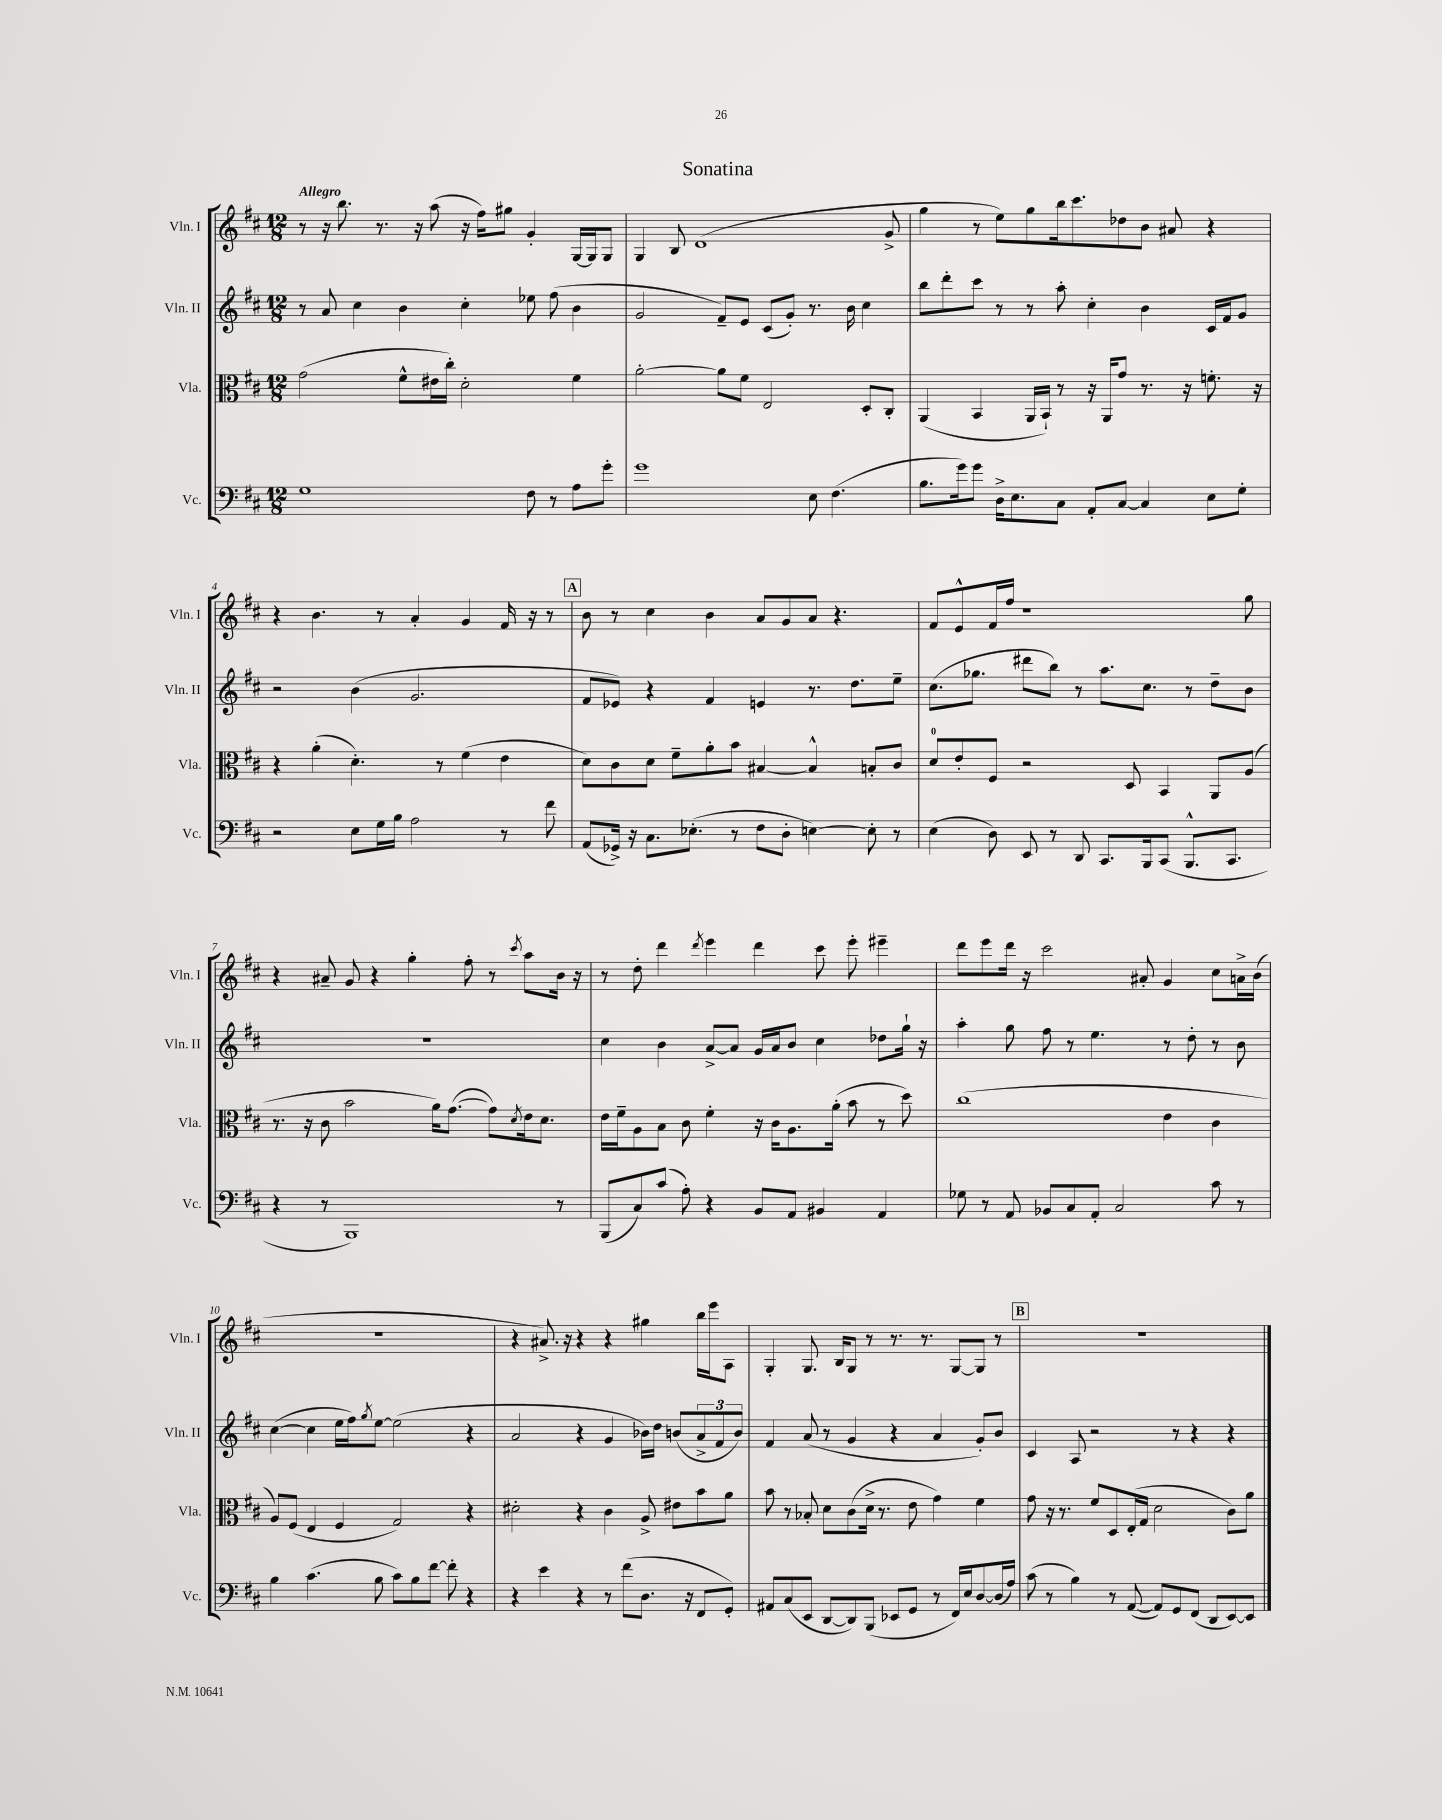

**kern	**kern	**kern	**kern
*part4	*part3	*part2	*part1
*staff4	*staff3	*staff2	*staff1
*I"Vc.	*I"Vla.	*I"Vln. II	*I"Vln. I
*I'Vc.	*I'Vla.	*I'Vln. II	*I'Vln. I
*clefF4	*clefC3	*clefG2	*clefG2
*k[f#c#]	*k[f#c#]	*k[f#c#]	*k[f#c#]
*M12/8	*M12/8	*M12/8	*M12/8
=1	=1	=1	=1
!	!	!	!LO:TX:a:B:t=Allegro
1G	(2g\	8r	8r
.	.	8a/	16r
.	.	.	8.bb\
.	.	4cc#\	.
.	.	.	8.r
.	8f#^^\L	4b\	.
.	.	.	16r
.	16e#X\L	.	(8aa\
.	16cc#'\JJ)	.	.
.	2d'\	4cc#'\	16r
.	.	.	16ff#\KL)
.	.	.	8gg#X\J
8F#\	.	8ee-X\	4g'/
8r	.	(8ff#\	.
8A\L	4f#\	4b\	[16G/LL
.	.	.	16G/J]
8g'\J	.	.	8G/J
=2	=2	=2	=2
1g	[2a'\	2g/	4G/
.	.	.	8B/
.	.	.	(1d
.	8a\L]	8f#~/L)	.
.	8f#\J	8e/J	.
.	2E/	(8c#/L	.
.	.	8g'/J)	.
8E\	.	8.r	.
(4.F#\	.	.	.
.	.	16b\	.
.	8D'/L	4cc#\	.
.	8C#'/J	.	8g^/
=3	=3	=3	=3
8.B\L	(4AA/	8bb\L	4gg\
.	.	8ddd'\	.
16g\k)	.	.	.
8g\J	4BB/	8ccc#\J	8r
16D^\KL	.	8r	8ee\L)
8.E\	.	.	.
.	16AA/LL	8r	8gg\
.	16BB`/JJ)	.	.
8C#\J	8r	8aa'\	16bb\k
.	.	.	8.ccc#\
8AA'/L	16r	4cc#'\	.
.	16AA/KL	.	.
[8C#/J	8g/J	.	8dd-X\
4C#/]	8.r	4b\	8b\J
.	.	.	8a#X/
.	16r	.	.
8E\L	8.fn'\	16c#/LL	4r
.	.	16f#/J	.
8G'\J	.	8g/J	.
.	16r	.	.
!!LO:LB:g=z
=4	=4	=4	=4
2r	4r	2r	4r
.	(4a'\	.	4.b\
8E\L	4.d'\)	(4b\	.
16G\L	.	.	8r
16B\JJ	.	.	.
2A\	.	2.g/	4a'/
.	8r	.	.
.	(4f#\	.	4g/
8r	4e\	.	16f#/
.	.	.	16r
8f#\	.	.	8r
!!LO:REH:place=s1:t=A
=5	=5	=5	=5
(8AA/L	8d\L)	8f#/L	8b\
16GG-X^/Jk)	8c#\	8e-X/J)	8r
16r	.	.	.
8.C#\L	8d\J	4r	4cc#\
.	8f#~\L	.	.
(8.E-X'\J	.	.	.
.	8a'\	4f#/	4b\
8r	8b\J	.	.
8F#\L	[4B#X/	4en/	8a/L
8D'\J	.	.	8g/
[4En\)	4B#^^/]	8.r	8a/J
.	.	.	4.r
.	.	8.dd\L	.
8E'\]	8Bn'/L	.	.
8r	8c#/J	8ee~\J	.
=6	=6	=6	=6
(4E\	8d/L	(8.cc#\L	8f#/L
.	8e'/	.	8e^^/
.	.	8.gg-X\J	.
8D\)	8F#/J	.	16f#/L
.	.	.	16ff#/JJ
8EE/	2r	8ddd#X\L	1r
8r	.	8bb\J)	.
8DD/	.	8r	.
8.CC#/L	.	8.aa\L	.
.	8D/	.	.
16BBB/k	.	8.cc#\J	.
(8CC#/J	4BB/	.	.
8.BBB^^/L	.	8r	.
.	8AA/L	8dd~\L	.
8.CC#/J	.	.	.
.	(8A/J	8b\J	8gg\
!!LO:LB:g=z
=7	=7	=7	=7
4r	8.r	1.r	4r
.	16r	.	.
8r	8c#\	.	8a#X~/
1BBB)	2b\	.	8g/
.	.	.	4r
.	.	.	4gg'\
.	16a\KL)	.	.
.	([8.g\J	.	.
.	.	.	8ff#'\
.	8g\L])	.	8r
.	8qd/	.	8qccc#/
.	16e\k	.	8aa\L
.	8.d\J	.	.
8r	.	.	16b\Jk
.	.	.	16r
=8	=8	=8	=8
(8BBB/L	16e\LL	4cc#\	8r
.	16f#~\J	.	.
8C#/)	8A\	.	8dd'\
(8c#/J	8B\J	4b\	4ddd\
8A'\)	8c#\	.	.
.	.	.	8qddd/
4r	4f#'\	[8a^/L	4eee\
.	.	8a/J]	.
8BB/L	16r	16g/LL	4ddd\
.	16c#\KL	16a/J	.
8AA/J	8.A\	8b/J	.
4BB#X/	.	4cc#\	8ccc#\
.	(16a'\Jk	.	.
.	8b\	.	8eee'\
4AA/	8r	8dd-X\L	4eee#X~\
.	8dd\)	16gg`\Jk	.
.	.	16r	.
=9	=9	=9	=9
8G-X\	(1cc#	4aa'\	8ddd\L
8r	.	.	8eee\
8AA/	.	8gg\	16ddd\Jk
.	.	.	16r
8BB-X/L	.	8ff#\	2ccc#\
8C#/	.	8r	.
8AA'/J	.	4.ee\	.
2C#/	.	.	.
.	.	.	8a#X'/
.	4e\	8r	4g/
.	.	8dd'\	.
8c#\	4c#\	8r	8cc#\L
8r	.	8b\	16an^\L
.	.	.	(16b\JJ
!!LO:LB:g=z
=10	=10	=10	=10
4B\	8A/L)	([4cc#\	1.r
.	(8F#/J	.	.
(4.c#\	4E/	4cc#\]	.
.	4F#/	16ee\LL	.
.	.	16ff#\J)	.
.	.	8qgg/	.
8B\	.	[8ee\J	.
8c#\L)	2G/)	(2ee\]	.
8B\	.	.	.
[8f#\J	.	.	.
8f#'\]	.	.	.
4r	4r	4r	.
=11	=11	=11	=11
4r	2d#X'\	2a/	4r
4e\	.	.	8.a#X^/)
.	.	.	16r
4r	4r	4r	4r
8r	4c#\	4g/	4r
(8f#\L	.	.	.
8.D\J	8A^/	16b-X\LL)	4gg#X\
.	.	16dd\JJ	.
.	8e#X\L	(8bn/L	.
16r	.	.	.
8FF#/L	8b\	12a^/	16bb\LL
.	.	.	16eee\J
.	.	12f#/	.
8GG'/J)	8a\J	.	8A\J
.	.	12b/J)	.
=12	=12	=12	=12
8AA#X/L	8b\	4f#/	4G'/
(8C#/	8r	.	.
8EE/J	8B-X'/	(8a/	8.G/
[8DD/L	8d\L	8r	.
.	.	.	16B/KL
8DD/])	(8c#\	4g/	8G/J
(8BBB/J	16d^\Jk	.	8r
.	8.r	.	.
8EE-X/L	.	4r	8.r
8GG/J	8e\	.	.
.	.	.	8.r
8r	4g\)	4a/	.
16FF#/LL)	.	.	[8G/L
16E/J	.	.	.
[8D/	4f#\	8g'/L)	8G/J]
(16D/L]	.	8b/J	8r
16A/JJ)	.	.	.
!!LO:REH:place=s1:t=B
=13	=13	=13	=13
(8c#\	8g\	4c#/	1.r
8r	16r	.	.
.	8.r	.	.
4B\)	.	8A/	.
.	8f#/L	2r	.
8r	8D/	.	.
([8AA/	(16E'/L	.	.
.	16G/JJ	.	.
8AA/L])	2d\	.	.
8GG/	.	8r	.
(8FF#/J	.	4r	.
8DD/L	.	.	.
[8EE/)	8c#\L)	4r	.
8EE/J]	8a\J	.	.
==	==	==	==
*-	*-	*-	*-
